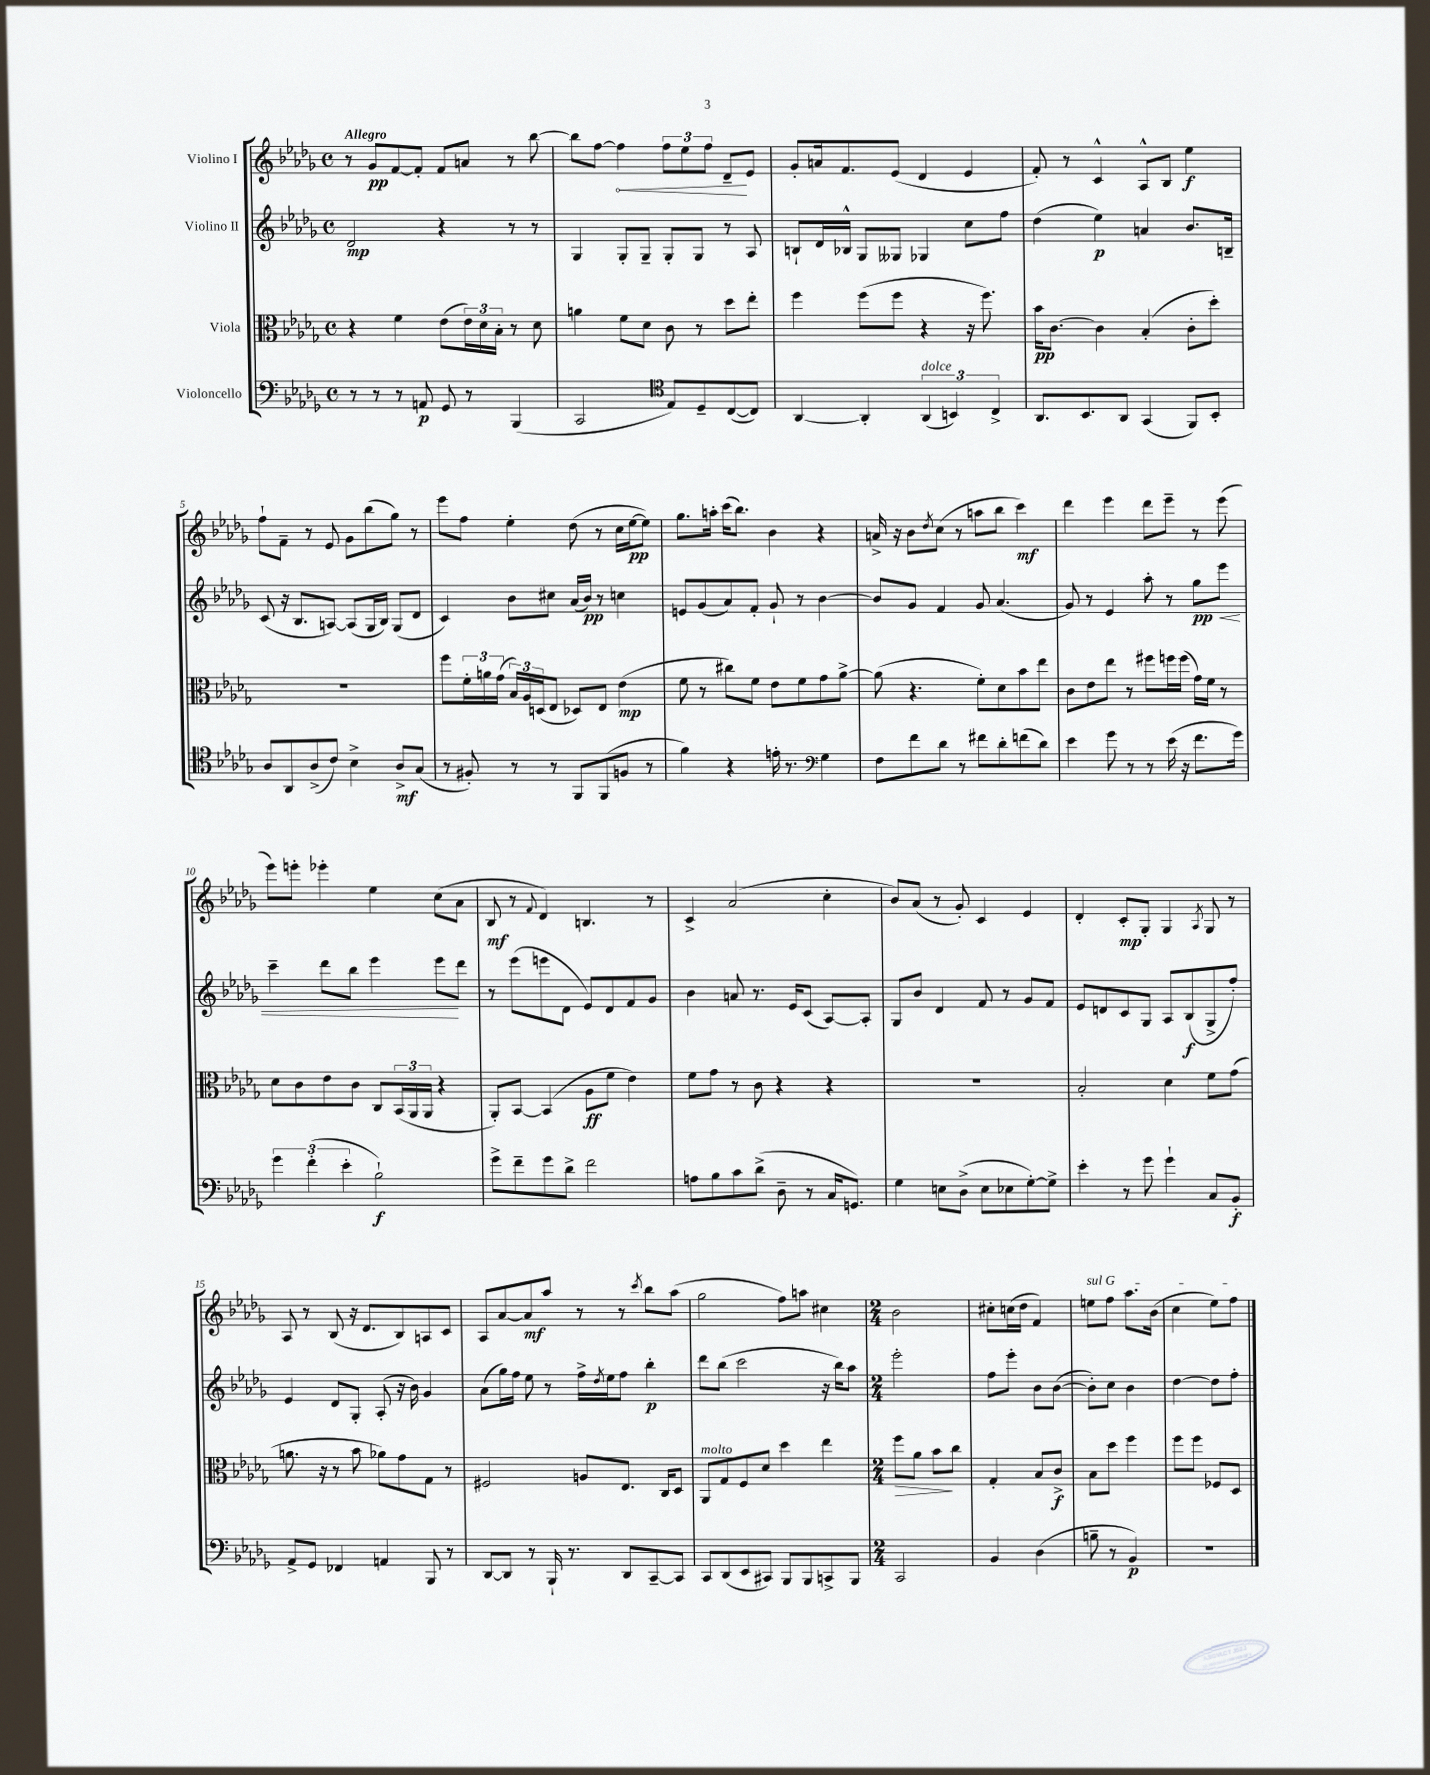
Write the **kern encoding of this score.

**kern	**kern	**kern	**kern
*staff4	*staff3	*staff2	*staff1
*clefF4	*clefC3	*clefG2	*clefG2
*k[b-e-a-d-g-]	*k[b-e-a-d-g-]	*k[b-e-a-d-g-]	*k[b-e-a-d-g-]
*M4/4	*M4/4	*M4/4	*M4/4
*met(c)	*met(c)	*met(c)	*met(c)
8r	4r	2d-	8r
8r	.	.	8g-
8r	4f	.	[8f
8AA	.	.	8f']
8GG-	(8e-	4r	8f
8r	24e-)	.	8a
.	24d-	.	.
.	24B-'	.	.
(4BBB-	8r	8r	8r
.	8d-	8r	[8bb-
=	=	=	=
2CC	4a	4G-	8bb-]
.	.	.	[8ff
.	8f	8G-'	4ff]
.	8d-	8G-~	.
*clefC4	*	*	*
8E-)	8c	8G-'	12ff
.	.	.	12ee-
8D-~	8r	8G-	.
.	.	.	12ff
([8C	8dd-	8r	8d-~
8C])	8ee-'	8A-	8e-
=	=	=	=
[4AA-	4ff	8B`	8g-'
.	.	16d-	16a
.	.	16B-^^	8.f
4AA-']	(8ff	8G-	.
.	8ff	8G--	(8e-
(6AA-	4r	4G-	4d-
6BB)	.	.	.
.	16r	8cc	4e-
.	8.ff)	.	.
6C^	.	.	.
.	.	8ff	.
=	=	=	=
8.AA-	16b-	(4dd-	8f')
.	[8.c	.	.
.	.	.	8r
8.BB-	.	.	.
.	4c]	4ee-)	4c^^
8AA-	.	.	.
(4GG-	(4B-'	4a	8A-^^
.	.	.	8B-
8FF)	8c'	8.b-	4ee-
8BB-'	8dd-')	.	.
.	.	16B~	.
=	=	=	=
8A-	1r	(8c	8ff`
8AA-	.	16r	8f~
.	.	8.B-	.
(8A-^	.	.	8r
8c)	.	[8A)	8e-
4B-^	.	(8A]	8g-
.	.	16G-	(8bb-
.	.	16B-)	.
8A-^	.	(8G-	8gg-)
(8G-	.	8d-	8r
=	=	=	=
8r	8ff	4c)	8eee-
8F#')	24f'	.	8ff
.	24a	.	.
.	(24g-	.	.
8r	24B-)	8b-	4ee-'
.	24A-	.	.
.	(24D	.	.
8r	8E-	8cc#	.
8FF	8D-)	(16a-	(8dd-
.	.	16b-)	.
(8FF	8E-	8r	8r
8F	(4e-	4cc	16cc
.	.	.	[16ee-
8r	.	.	8ee-])
=	=	=	=
4f)	8f	8e	8.gg-
.	8r	(8g-	.
.	.	.	16aa'
4r	8cc#)	8a-)	(16ccc
.	.	.	8.bb-)
.	8f	8f'	.
16e'	8e-	8g-`	4b-
8.r	.	.	.
.	8f	8r	.
*clefF4	*	*	*
4G-	8g-	[4b-	4r
.	[8a-^	.	.
=	=	=	=
8F	(8a-]	8b-]	16a^
.	.	.	16r
8f	4.r	8g-	8b-
.	.	.	8qdd-
8d-	.	4f	(8cc
8r	.	.	8r
8f#	8f')	8g-	8aa
8d-'	8d-	(4.a-	8bb-
(8f	8b-	.	4ccc)
8d-)	8ee-	.	.
=	=	=	=
4e-	8c	8g-)	4ddd-
.	8e-	8r	.
8g-	8ee-	4e-	4eee-
8r	8r	.	.
8r	8ff#	8aa-'	8ddd-
(16e-	16ff	8r	8eee-~
16r	(16ff	.	.
8.f	16g-)	8gg-	8r
.	16f	.	.
.	8r	8eee-	(8eee-
16g-)	.	.	.
=	=	=	=
6g-	8d-	4ccc~	8eee-)
.	8c	.	8eee'
(6f'	.	.	.
.	8e-	8ddd-	4eee-'
6e-'	.	.	.
.	8c	8bb-	.
2B-`)	8C	4eee-	4ee-
.	(24BB-	.	.
.	24AA-	.	.
.	24AA-	.	.
.	4r	8eee-	(8cc
.	.	8ddd-	8a-
=	=	=	=
8g-^	8AA-')	8r	8B-
8f~	[8BB-	(8eee-	8r
.	.	.	8qqf
8g-	(4BB-]	8eee	4d-)
8d-^	.	8d-	.
2f	8A-	8e-)	4.B
.	8f	8d-	.
.	4e-)	8f	.
.	.	8g-	8r
=	=	=	=
8A	8f	4b-	4c^
8B-	8g-	.	.
8c	8r	8a	(2a-
(8d-^	8c	8.r	.
8D-~	4r	.	.
.	.	16e-	.
8r	.	(8c	.
16C	4r	[8A-)	4cc'
8.GG)	.	.	.
.	.	8A-']	.
=	=	=	=
4G-	1r	8G-	8b-)
.	.	8b-	(8a-
8E	.	4d-	8r
(8D-^	.	.	8g-')
8E	.	8f	4c
8E-	.	8r	.
[8G-')	.	8g-	4e-
8G-^]	.	8f	.
=	=	=	=
4e-'	2B-'	8e-	4d-'
.	.	8d	.
8r	.	8c	8c'
8g-	.	8G-	8G-'
4g-`	4d-	8A-	4G-
.	.	(8B-	.
.	.	.	8qA-
8C	8f	8G-^	8G-
8BB-'	(8g-	8ff')	8r
=	=	=	=
8AA-^	8.a	4e-	8A-
8GG-	.	.	8r
.	16r	.	.
4FF-	8r	8d-	(8B-
.	8b-	8G-'	16r
.	.	.	8.d-
4AA	8a-)	(8A-'	.
.	8g-	16r	8B-)
.	.	16b-)	.
8BBB-	8G-	4g-	8A
8r	8r	.	8c
=	=	=	=
[8DD-	2F#	(8a-	8A-
8DD-]	.	16gg-)	[8a-
.	.	16ff	.
8r	.	8ee-	8a-]
16BBB-`	.	8r	8aa-
8.r	.	.	.
.	8A	16ff^	8r
.	.	8qdd-	.
.	.	16ee-	.
8DD-	8.E-	8ff	8r
.	.	.	8qccc
[8CC~	.	4bb-'	8bb-
.	16C	.	.
8CC]	8D-	.	(8aa-
=	=	=	=
8CC	8AA-	8ddd-	2gg-
(8DD-	8G-	(8bb-	.
8EE-	8F	2ccc	.
8CC#)	8d-	.	.
8BBB-	4dd-	.	8ff)
8BBB-	.	.	8aa
8CC^	4ee-	16r	4cc#
.	.	16bb-)	.
8BBB-	.	8aa-	.
=	=	=	=
*M2/4	*M2/4	*M2/4	*M2/4
2CC	8ff	2eee-'	2b-
.	8a-	.	.
.	8b-	.	.
.	8cc	.	.
=	=	=	=
4BB-	4G-'	8ff	8cc#'
.	.	8eee-'	(16cc
.	.	.	16dd-
(4D-	8B-	8b-	4f)
.	8c^	([8b-	.
=	=	=	=
8B~	8B-	8b-'])	8ee
8r	8dd-	8cc	8ff
4BB-)	4ff	4b-	8.aa-
.	.	.	(16b-
=	=	=	=
2r	8ff	[4dd-	4cc
.	8ff	.	.
.	8F-	8dd-]	8ee-)
.	8D-	8ff'	8ff
==	==	==	==
*-	*-	*-	*-
